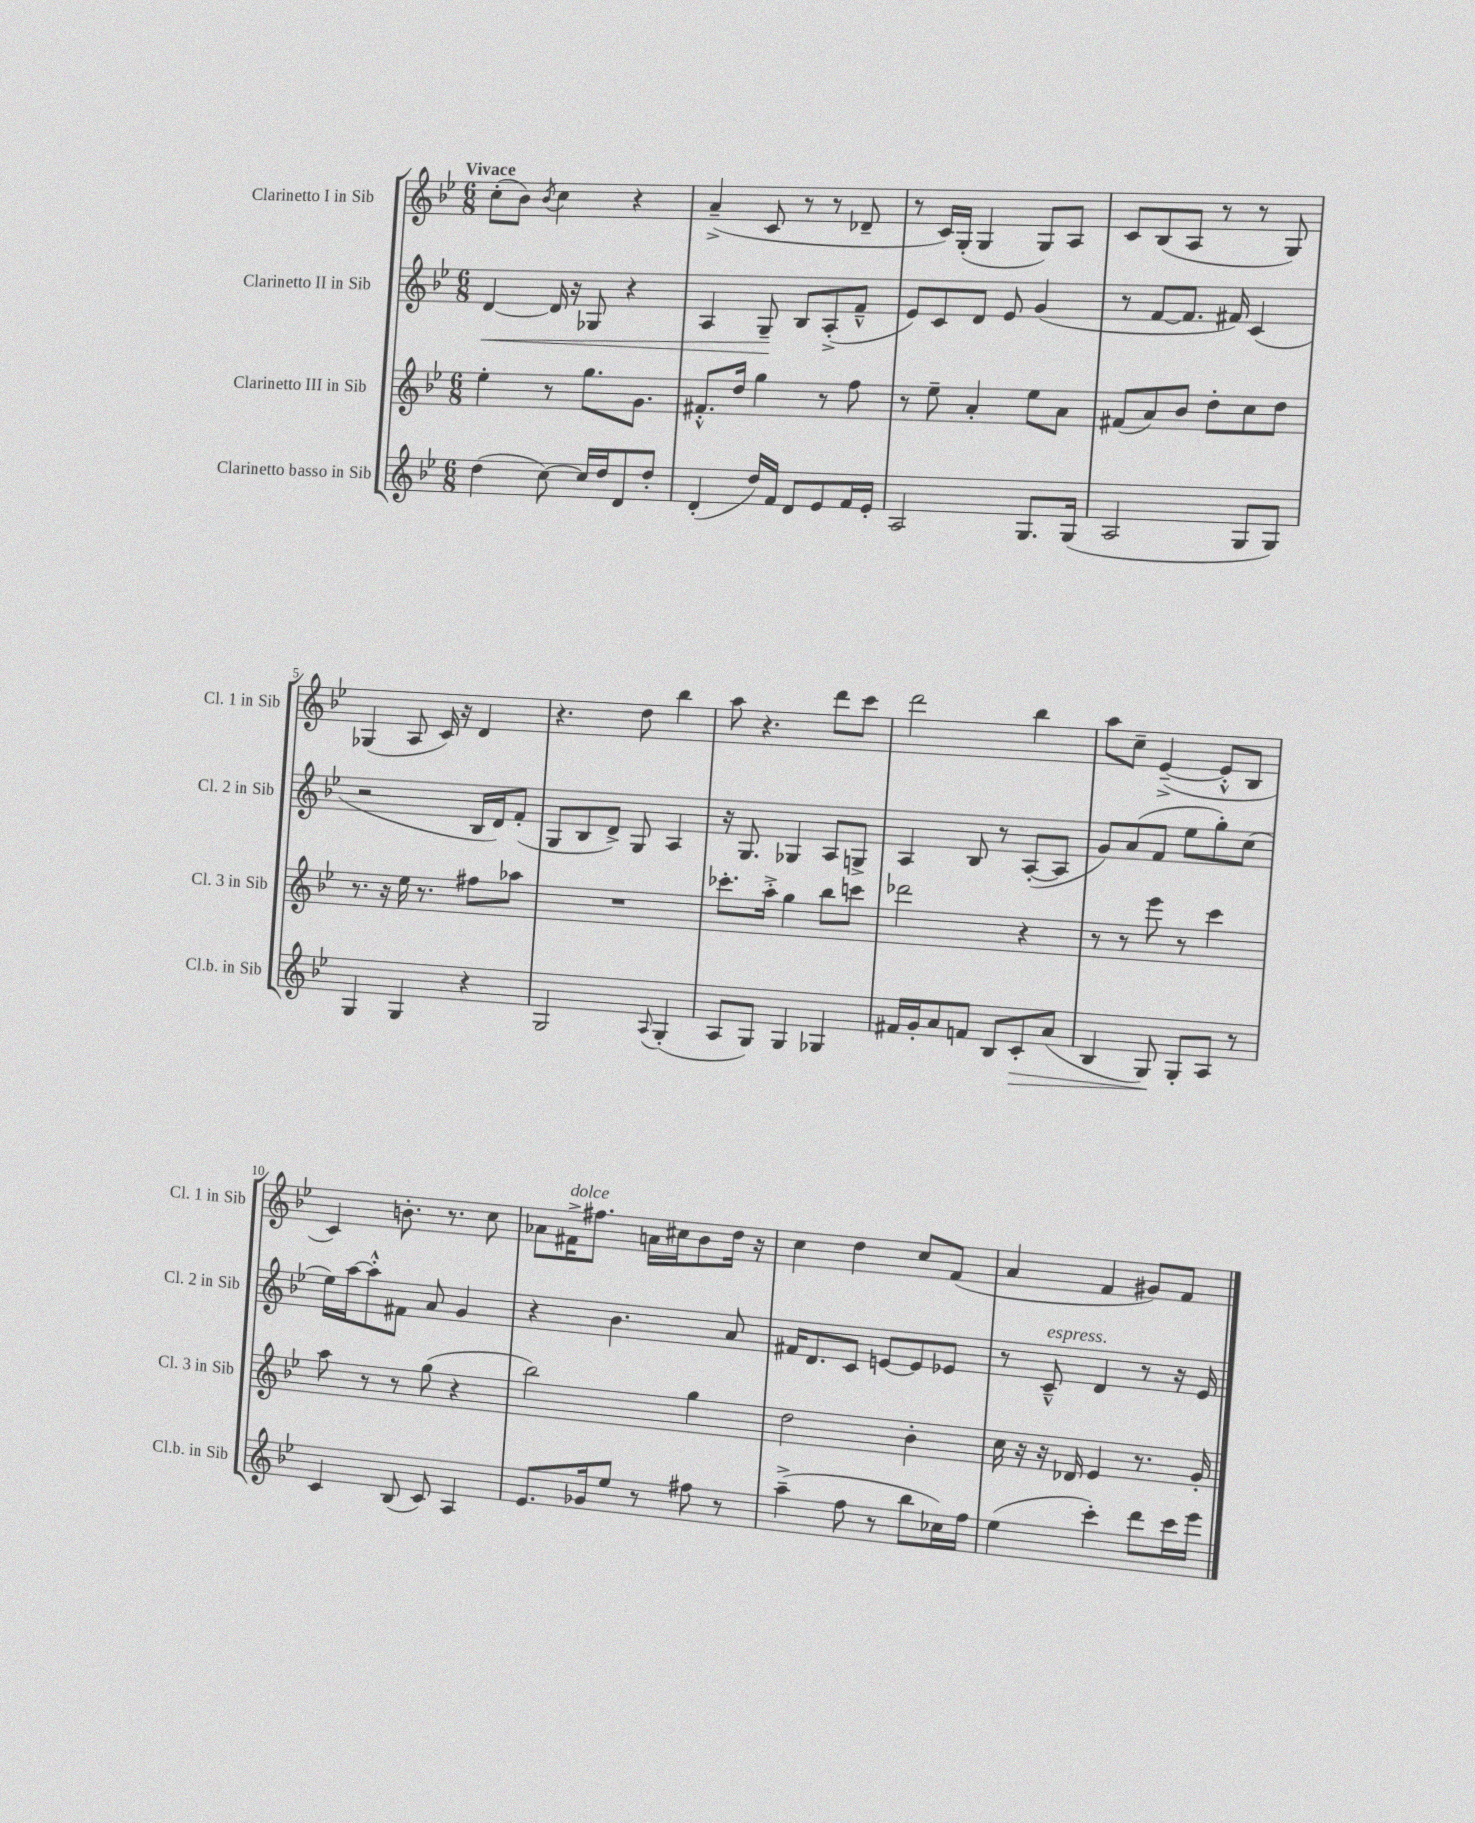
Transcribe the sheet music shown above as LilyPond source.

<<
\new StaffGroup <<
\new Staff = "s0" \with { instrumentName = "Clarinetto I in Sib" shortInstrumentName = "Cl. 1 in Sib" } {
    \clef treble \key bes \major \numericTimeSignature \time 6/8 \tempo "Vivace"
    c''8-.( bes'8) \acciaccatura { bes'8 } c''4 r4 |
    a'4--->( c'8 r8 r8 des'8-- |
    r8 c'16) g16-.( g4 g8) a8 |
    c'8 bes8( a8 r8 r8 g8) |
    ges4( a8 c'16) r16 d'4 |
    r4. d''8 bes''4 |
    a''8 r4. d'''8 c'''8 |
    d'''2 bes''4 |
    a''8 c''8-- ees'4~--->( ees'8-.-^ bes8 |
    c'4) b'8.-. r8. c''8 |
    aes'8 fis'16->^\markup { \italic "dolce" } fis''8. a'16 cis''16 bes'8 d''16 r16 |
    c''4 d''4 c''8 f'8( |
    a'4 f'4 gis'8) f'8 \bar "|." |
}
\new Staff = "s1" \with { instrumentName = "Clarinetto II in Sib" shortInstrumentName = "Cl. 2 in Sib" } {
    \clef treble \key bes \major \numericTimeSignature \time 6/8
    d'4~\< d'16 r16 ges8 r4 |
    a4 g8--\! bes8 a8-.->( f'8---^ |
    ees'8) c'8 d'8 ees'8 g'4( |
    r8 f'8~ f'8. fis'16) c'4( |
    r2 bes16 d'16) f'8-.( |
    g8 bes8 d'8->) g8 a4 |
    r16 g8. ges4 a8 g8-> |
    a4 bes8 r8 a8~-.( a8 |
    g'8) a'8( f'8 ees''8 g''8-.) c''8( |
    ees''16) a''16~ a''8-.-^ fis'8 a'8 g'4 |
    r4 bes'4. a'8 |
    fis'16 d'8. c'8 e'8~ e'8 ees'8 |
    r8 c'8---^^\markup { \italic "espress." } d'4 r8 r16 ees'16 \bar "|." |
}
\new Staff = "s2" \with { instrumentName = "Clarinetto III in Sib" shortInstrumentName = "Cl. 3 in Sib" } {
    \clef treble \key bes \major \numericTimeSignature \time 6/8
    ees''4-. r8 g''8. g'8. |
    fis'8.-.-^ d''16 g''4 r8 f''8 |
    r8 ees''8-- a'4-. ees''8 a'8 |
    fis'8( a'8) bes'8 d''8-. c''8 d''8 |
    r8. r16 ees''16 r8. fis''8 aes''8 |
    R2. |
    ces'''8.-. a''16-.-> g''4 bes''8 c'''8 |
    des'''2 r4 |
    r8 r8 ees'''8 r8 c'''4 |
    a''8 r8 r8 g''8( r4 |
    bes''2) g''4 |
    d''2 bes'4-. |
    c''16 r16 r16 des'16 ees'4 r8. g'16-. \bar "|." |
}
\new Staff = "s3" \with { instrumentName = "Clarinetto basso in Sib" shortInstrumentName = "Cl.b. in Sib" } {
    \clef treble \key bes \major \numericTimeSignature \time 6/8
    d''4( c''8~) c''16 d''16 d'8 d''8-. |
    d'4-.( d''16) f'16 d'8 ees'8 f'16 ees'16-. |
    a2 g8. g16( |
    a2 g8 g8) |
    g4 g4 r4 |
    g2 \appoggiatura { a8 } g4-.( |
    a8 g8) g4 ges4 |
    fis'16 g'16-. a'8 f'8 bes8 c'8-.\> a'8( |
    bes4 g8\!) g8-. a8 r8 |
    c'4 bes8( c'8) a4 |
    ees'8. ges'16 ees''8 r8 fis''8 r8 |
    a''4--->( f''8 r8 bes''8 ces''16) f''16 |
    ees''4( c'''4-.) d'''8 c'''16 ees'''16 \bar "|." |
}
>>
>>
